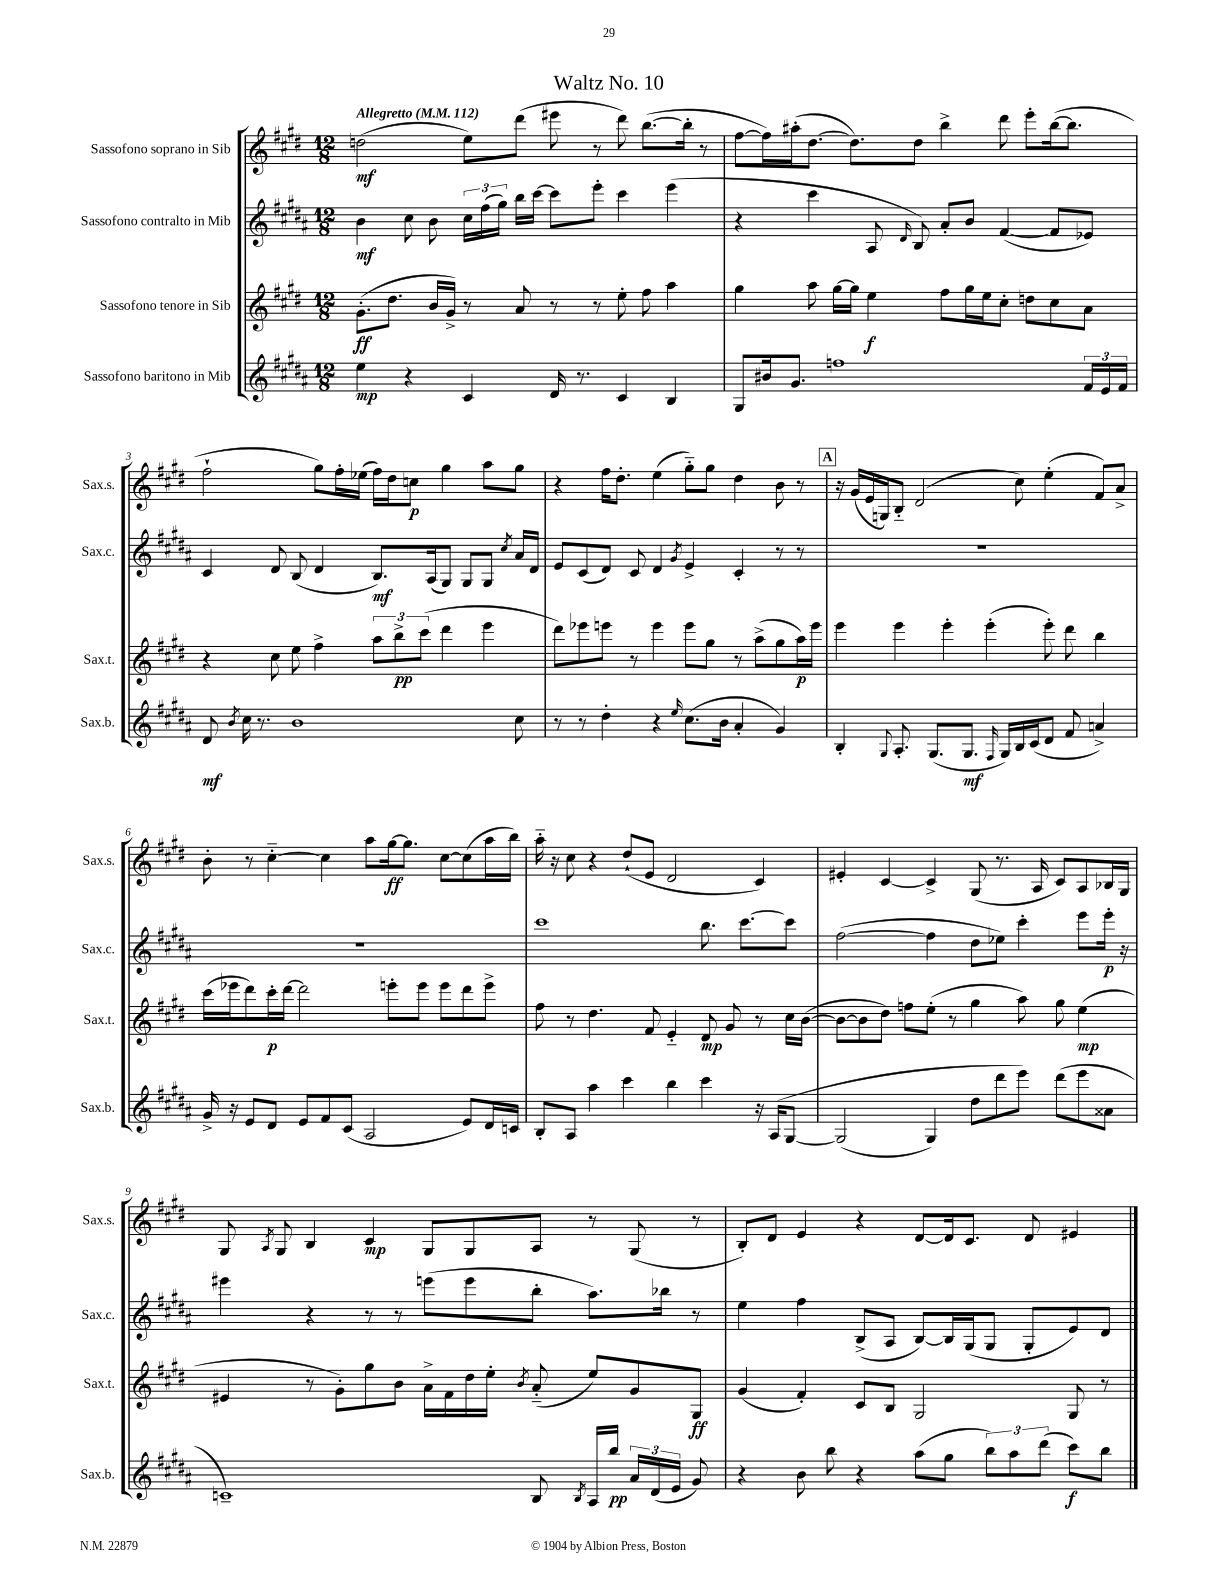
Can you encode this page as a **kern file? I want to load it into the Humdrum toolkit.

**kern	**dynam	**kern	**dynam	**kern	**dynam	**kern	**dynam
*part4	*part4	*part3	*part3	*part2	*part2	*part1	*part1
*staff4	*staff4	*staff3	*staff3	*staff2	*staff2	*staff1	*staff1
*I"Sassofono baritono in Mib	*	*I"Sassofono tenore in Sib	*	*I"Sassofono contralto in Mib	*	*I"Sassofono soprano in Sib	*
*I'Sax.b.	*	*I'Sax.t.	*	*I'Sax.c.	*	*I'Sax.s.	*
*clefG2	*	*clefG2	*	*clefG2	*	*clefG2	*
*k[f#c#g#d#a#]	*	*k[f#c#g#d#]	*	*k[f#c#g#d#a#]	*	*k[f#c#g#d#]	*
*M12/8	*	*M12/8	*	*M12/8	*	*M12/8	*
*MM112	*	*MM112	*	*MM112	*	*MM112	*
=1	=1	=1	=1	=1	=1	=1	=1
!	!	!	!	!	!	!LO:TX:a:B:t=Allegretto	!
4ee\	mp	(8.g#'\L	ff	4b\	mf	(2ddn\	mf
.	.	8.dd#\J	.	.	.	.	.
4r	.	.	.	8cc#\	.	.	.
.	.	16b/LL	.	8b\	.	.	.
.	.	16g#^/JJ)	.	.	.	.	.
4c#/	.	8r	.	24cc#\LL	.	8ee\L)	.
.	.	.	.	(24ff#\	.	.	.
.	.	.	.	24gg#\JJ)	.	.	.
.	.	8a/	.	16bb\LL	.	(8ddd#\J	.
.	.	.	.	[16ccc#\JJ	.	.	.
16d#/	.	8r	.	8ccc#\L]	.	8eee#X\	.
8.r	.	.	.	.	.	.	.
.	.	8r	.	8eee'\J	.	8r	.
4c#/	.	8ee'\	.	4ccc#\	.	8ddd#\)	.
.	.	8ff#\	.	.	.	([8.bb\L	.
4B/	.	4aa\	.	(4eee\	.	.	.
.	.	.	.	.	.	16bb'\Jk]	.
.	.	.	.	.	.	8r	.
=2	=2	=2	=2	=2	=2	=2	=2
8G#/L	.	4gg#\	.	4r	.	[8ff#\L	.
16b#X/k	.	.	.	.	.	16ff#\L])	.
8.g#/J	.	.	.	.	.	(16aa#X'\J	.
.	.	8aa\	.	4ccc#\	.	[8.dd#\J	.
1ffn	.	[16gg#\LL	.	.	.	.	.
.	.	16gg#\JJ]	.	.	.	8.dd#\L])	.
.	.	4ee\	f	8A#/	.	.	.
.	.	.	.	16qqd#/	.	.	.
.	.	.	.	8B/)	.	8dd#\J	.
.	.	8ff#\L	.	8a#'/L	.	4bb^\	.
.	.	16gg#\L	.	8b/J	.	.	.
.	.	16ee\J	.	.	.	.	.
.	.	8cc#'\J	.	([4f#/	.	8ddd#\	.
.	.	8ddn\L	.	.	.	8eee'\L	.
.	.	8cc#\	.	8f#/L]	.	([16bb\k	.
.	.	.	.	.	.	8.bb\J]	.
24f#/LL	.	8a\J	.	8e-X/J)	.	.	.
24e/	.	.	.	.	.	.	.
24f#/JJ	.	.	.	.	.	.	.
!!LO:LB:g=z
=3	=3	=3	=3	=3	=3	=3	=3
8d#/	mf	4r	.	4c#/	.	2ff#`\	.
8qb/	.	.	.	.	.	.	.
16cc#\	.	.	.	.	.	.	.
8.r	.	.	.	.	.	.	.
.	.	8cc#\	.	8d#/	.	.	.
1b	.	8ee\	.	(8B/	.	.	.
.	.	4ff#^\	.	4d#/	.	8gg#\L)	.
.	.	.	.	.	.	16ff#'\L	.
.	.	.	.	.	.	(16ee-X\JJ	.
.	.	12aa\L	.	8.B/L)	mf	16ff#\LL)	.
.	.	.	.	.	.	16dd#\J	.
.	.	12bb^\	pp	.	.	.	.
.	.	.	.	.	.	8ccn\J	p
.	.	(12ccc#\J	.	.	.	.	.
.	.	.	.	(16A#/k	.	.	.
.	.	4ddd#\	.	8G#/J)	.	4gg#\	.
.	.	.	.	8G#/L	.	.	.
.	.	4eee\	.	8G#/J	.	8aa\L	.
.	.	.	.	8qcc#/	.	.	.
8cc#\	.	.	.	16a#/LL	.	8gg#\J	.
.	.	.	.	16d#/JJ	.	.	.
=4	=4	=4	=4	=4	=4	=4	=4
8r	.	8ddd#\L)	.	8e/L	.	4r	.
8r	.	8eee-X\	.	(8c#/	.	.	.
4dd#'\	.	8eeen\J	.	8d#/J)	.	16ff#\KL	.
.	.	.	.	.	.	8.dd#'\J	.
.	.	8r	.	8c#/	.	.	.
4r	.	4eee\	.	4d#/	.	(4ee\	.
16qqee/	.	.	.	8qg#/	.	.	.
(8.cc#\L	.	8eee\L	.	4e^/	.	8gg#\L)	.
.	.	8gg#\J	.	.	.	8gg#\J	.
16b\Jk	.	.	.	.	.	.	.
4a#'/	.	8r	.	4c#'/	.	4dd#\	.
.	.	(8aa^\L	.	.	.	.	.
4g#/)	.	8gg#\	.	8r	.	8b\	.
.	.	16aa\L)	p	8r	.	8r	.
.	.	16eee\JJ	.	.	.	.	.
!!LO:REH:place=s1:t=A
=5	=5	=5	=5	=5	=5	=5	=5
4B'/	.	4eee\	.	1.r	.	16r	.
.	.	.	.	.	.	(16g#/LL	.
.	.	.	.	.	.	16e/	.
.	.	.	.	.	.	16Gn/J)	.
8qqG#/	.	.	.	.	.	.	.
8.A#'/	.	4eee\	.	.	.	8B/J	.
.	.	.	.	.	.	(2d#/	.
(8.G#/L	.	.	.	.	.	.	.
.	.	4eee'\	.	.	.	.	.
8.G#/J	mf	.	.	.	.	.	.
.	.	(4eee'\	.	.	.	.	.
16qqF#/	.	.	.	.	.	.	.
16G#/LL)	.	.	.	.	.	.	.
16B/	.	.	.	.	.	8cc#\)	.
(16c#/J	.	.	.	.	.	.	.
8d#/J	.	8eee'\)	.	.	.	(4ee'\	.
8f#/	.	8ddd#\	.	.	.	.	.
4an^/)	.	4bb\	.	.	.	8f#/L)	.
.	.	.	.	.	.	8a^/J	.
!!LO:LB:g=z
=6	=6	=6	=6	=6	=6	=6	=6
16g#^/	.	(16ccc#\LL	.	1.r	.	8b'\	.
16r	.	16eee-X\J	.	.	.	.	.
8e/L	.	8ddd#\)	.	.	.	8r	.
8d#/J	.	16ccc#'\L	p	.	.	[4cc#\	.
.	.	[16ddd#\JJ	.	.	.	.	.
8e/L	.	2ddd#\]	.	.	.	.	.
8f#/	.	.	.	.	.	4cc#\]	.
(8c#/J	.	.	.	.	.	.	.
2A#/	.	.	.	.	.	8aa\L	.
.	.	8eeen'\L	.	.	.	[16gg#\k	ff
.	.	.	.	.	.	8.gg#\J]	.
.	.	8eee\J	.	.	.	.	.
.	.	8eee\L	.	.	.	[8cc#\L	.
8e/L)	.	8ddd#\	.	.	.	(8cc#\]	.
16d#/L	.	8eee^\J	.	.	.	16aa\L	.
16cn/JJ	.	.	.	.	.	16bb\JJ)	.
=7	=7	=7	=7	=7	=7	=7	=7
8B'/L	.	8ff#\	.	1ccc#	.	16aa\	.
.	.	.	.	.	.	16r	.
8A#/J	.	8r	.	.	.	8cc#\	.
4aa#\	.	4.dd#\	.	.	.	4r	.
4ccc#\	.	.	.	.	.	(8dd#`/L	.
.	.	8f#/	.	.	.	8e/J	.
4bb\	.	4e/	.	.	.	2d#/	.
4ccc#\	.	8d#/	mp	8.bb\	.	.	.
.	.	8g#/	.	.	.	.	.
.	.	.	.	[8.ccc#\L	.	.	.
16r	.	8r	.	.	.	4c#/)	.
(16A#/KL	.	.	.	.	.	.	.
[8G#/J	.	16cc#\LL	.	8ccc#\J]	.	.	.
.	.	([16b\JJ	.	.	.	.	.
=8	=8	=8	=8	=8	=8	=8	=8
(2G#/]	.	8b\L_	.	([2ff#\	.	4e#X'/	.
.	.	8b\]	.	.	.	.	.
.	.	8dd#\J)	.	.	.	[4c#/	.
.	.	8ffn\L	.	.	.	.	.
4G#/)	.	(8ee'\J	.	4ff#\]	.	4c#^/]	.
.	.	8r	.	.	.	.	.
8dd#\L	.	4gg#\	.	8dd#\L	.	(8G#/	.
8ddd#\	.	.	.	8ee-X\J)	.	8.r	.
8eee\J)	.	8aa\)	.	4ccc#'\	.	.	.
.	.	.	.	.	.	16A/	.
(8ddd#\L	.	8gg#\	.	.	.	8c#/L)	.
8eee\	.	(4ee\	mp	8eee\L	.	8A/	.
8a##X\J	.	.	.	16eee'\Jk	p	16B-X/L	.
.	.	.	.	16r	.	16G#/JJ	.
!!LO:LB:g=z
=9	=9	=9	=9	=9	=9	=9	=9
1cn~)	.	4e#X/	.	4eee#X\	.	8G#/	.
.	.	.	.	.	.	8qA/	.
.	.	.	.	.	.	8G#/	.
.	.	8r	.	4r	.	4B/	.
.	.	8g#'\L)	.	.	.	.	.
.	.	8gg#\	.	8r	.	4c#/	mp
.	.	8b\J	.	8r	.	.	.
.	.	16a^\LL	.	(8eeen\L	.	8G#/L	.
.	.	16f#\	.	.	.	.	.
.	.	16dd#\	.	8eee\	.	8G#/	.
.	.	16ee'\JJ	.	.	.	.	.
.	.	8qb/	.	.	.	.	.
8B/	.	(8a/	.	8bb'\J	.	8A/J	.
8qB/	.	.	.	.	.	.	.
16A#/LL	.	8ee/L)	.	8.aa#\L)	.	8r	.
16bb/JJ	pp	.	.	.	.	.	.
24a#/LL	.	8g#/	.	.	.	(8G#/	.
(24d#/	.	.	.	.	.	.	.
.	.	.	.	16bb-X\Jk	.	.	.
24e/JJ	.	.	.	.	.	.	.
8g#/)	.	8G#/J	ff	8r	.	8r	.
=10	=10	=10	=10	=10	=10	=10	=10
4r	.	(4g#/	.	4ee\	.	8B'/L)	.
.	.	.	.	.	.	8d#/J	.
8b\	.	4f#'/)	.	4ff#\	.	4e/	.
8bb\	.	.	.	.	.	.	.
4r	.	8c#/L	.	(8B^/L	.	4r	.
.	.	8B/J	.	8A#/J	.	.	.
(8aa#\L	.	2G#/	.	[8B/L)	.	[8d#/L	.
8gg#\J	.	.	.	16B/L]	.	16d#/k]	.
.	.	.	.	(16G#/J	.	8.c#/J	.
12bb\L)	.	.	.	8G#/J	.	.	.
12aa#\	.	.	.	.	.	.	.
.	.	.	.	8G#'/L	.	8d#/	.
(12ddd#\J	.	.	.	.	.	.	.
8ccc#\L)	f	8G#/	.	8e/)	.	4e#X/	.
8bb\J	.	8r	.	8d#/J	.	.	.
==	==	==	==	==	==	==	==
*-	*-	*-	*-	*-	*-	*-	*-
